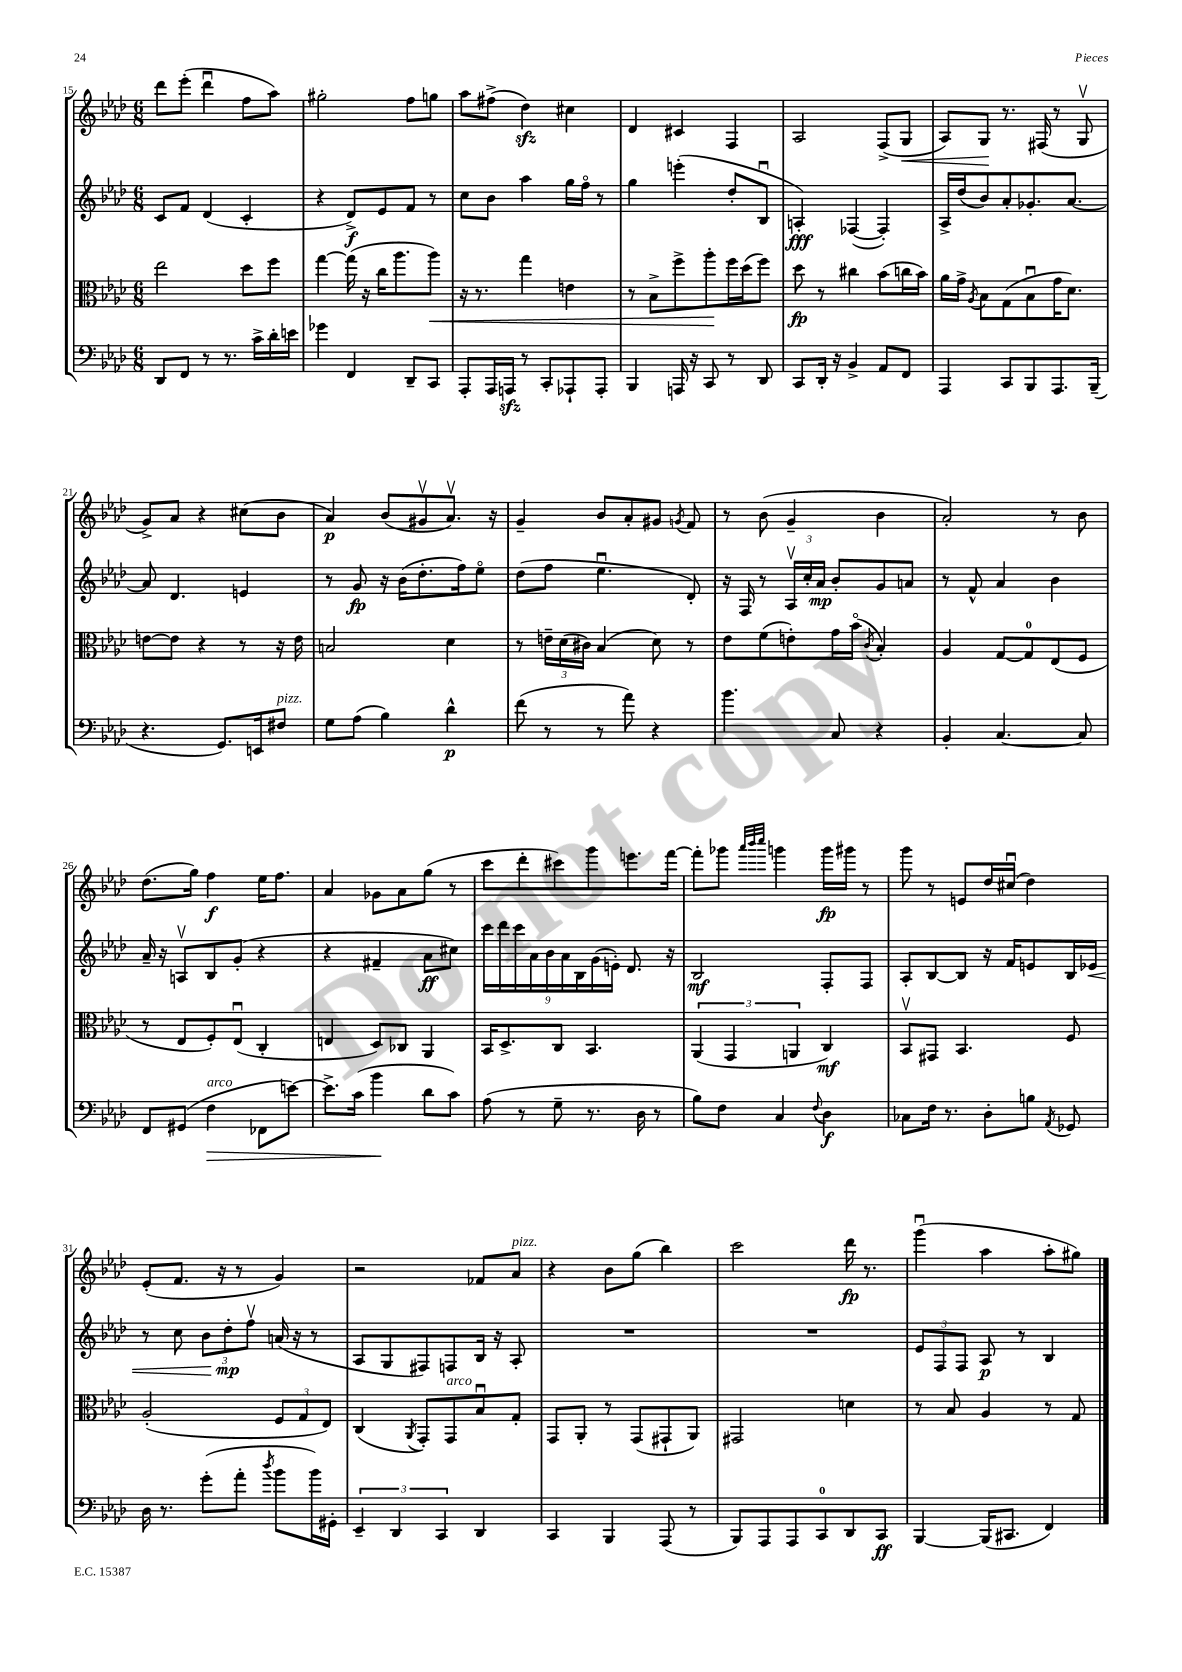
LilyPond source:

<<
\new StaffGroup <<
\new Staff = "s0" {
    \clef treble \key aes \major \numericTimeSignature \time 6/8
    \autoBeamOff des'''8[ ees'''8]-.( des'''4\downbow f''8[ aes''8]) |
    gis''2-. f''8[ g''8] |
    aes''8[ fis''8]->( des''4\sfz) cis''4 |
    des'4 cis'4 f4 |
    aes2 f8[->( g8]\< |
    aes8[) g8]\! r8. fis16( r8 g8\upbow |
    g'8[->) aes'8] r4 cis''8[( bes'8] |
    aes'4\p) bes'8[( gis'8\upbow aes'8.]\upbow) r16 |
    g'4-- bes'8[ aes'8-. gis'8] \acciaccatura { g'8 } f'8 |
    r8 bes'8( g'4-- bes'4 |
    aes'2-.) r8 bes'8 |
    des''8.[( g''16]) f''4\f ees''16[ f''8.] |
    aes'4 ges'8[ aes'8 g''8]( r8 |
    c'''8[ des'''8-. cis'''8) g'''8 e'''8. f'''16]~ |
    f'''8[-. ges'''8] \grace { aes'''32[ bes'''32 c''''32] } g'''4 g'''16[\fp gis'''16] r8 |
    g'''8 r8 e'8[ des''16 cis''16]\downbow( des''4) |
    ees'8[-.( f'8.] r16 r8 g'4) |
    r2 fes'8[ aes'8]^\markup { \italic "pizz." } |
    r4 bes'8[ g''8]( bes''4) |
    c'''2 des'''16\fp r8. |
    g'''4\downbow( aes''4 aes''8[-. gis''8]) \bar "|." |
}
\new Staff = "s1" {
    \clef treble \key aes \major \numericTimeSignature \time 6/8
    \autoBeamOff c'8[ f'8] des'4( c'4-. |
    r4 des'8[->\f) ees'8 f'8] r8 |
    c''8[ bes'8] aes''4 g''16[ f''16]\flageolet r8 |
    g''4 e'''4-.( des''8[-. bes8]\downbow |
    a4-.\fff) fes4~( fes4-.) |
    aes16[-> des''16( bes'8) aes'8-. ges'8.-. aes'8.]~ |
    aes'8 des'4. e'4 |
    r8 g'8\fp r16 bes'16[( des''8.-. f''16) ees''8]\flageolet |
    des''8[( f''8] ees''4.\downbow des'8-.) |
    r16 f16 r8 \tuplet 3/2 { aes16[\upbow c''16-. aes'16]\mp } bes'8[-. g'8 a'8] |
    r8 f'8-^ aes'4 bes'4 |
    aes'16-- r16 a8[\upbow bes8 g'8]-.( r4 |
    r4 fis'4-- aes'8[\ff cis''8]) |
    \tuplet 9/8 { c'''16[ des'''16 c'''16 aes'16 bes'16 aes'16 bes16 g'16( e'16]-.) } des'8. r16 |
    bes2\mf f8[-. f8] |
    aes8[-. bes8~ bes8] r16 f'16[ e'8 bes16 ees'16]\< |
    r8 c''8 \tuplet 3/2 { bes'8[ des''8-.\mp\! f''8]\upbow } a'16( r16 r8 |
    aes8[ g8 fis8) f8 bes16] r16 aes8-. |
    R2. |
    R2. |
    \tuplet 3/2 { ees'8[ f8 f8] } aes8\p r8 bes4 \bar "|." |
}
\new Staff = "s2" {
    \clef alto \key aes \major \numericTimeSignature \time 6/8
    \autoBeamOff ees''2 des''8[ f''8] |
    g''4~ g''16( r16 c''16[ aes''8. aes''8]\<) |
    r16 r8. g''4 e'4 |
    r8 bes8[-> f''8-> aes''8-.\! f''16 des''16( f''8]) |
    des''8\fp r8 cis''4 bes'8[( c''16 bes'16]) |
    aes'16[ g'16]-> \acciaccatura { aes8 } bes8[ g8( bes8\downbow g'16 des'8.]) |
    e'8[~ e'8] r4 r8 r16 e'16 |
    b2 des'4 |
    r8 \tuplet 3/2 { e'16[-- des'16( cis'16]) } bes4( des'8) r8 |
    ees'8[ f'8( e'8-.) g'16 bes'16]\flageolet( \acciaccatura { c'8 } bes4-.) |
    aes4 g8[~ g8-0 ees8( f8] |
    r8 ees8[ f8-.) ees8]\downbow( c4-. |
    e4 des8[) ces8] aes,4 |
    bes,16[ des8.-> c8] bes,4. |
    \tuplet 3/2 { aes,4( g,4 a,4 } c4\mf) |
    bes,8[\upbow gis,8] bes,4. f8 |
    aes2-.( \tuplet 3/2 { f8[ g8 ees8]) } |
    c4( \acciaccatura { aes,8 } g,8[-.) g,8^\markup { \italic "arco" } bes8\downbow g8]-. |
    g,8[ aes,8]-. r8 g,8[( gis,8-! aes,8]) |
    gis,2 d'4 |
    r8 bes8 aes4 r8 g8 \bar "|." |
}
\new Staff = "s3" {
    \clef bass \key aes \major \numericTimeSignature \time 6/8
    \autoBeamOff des,8[ f,8] r8 r8. c'16[-> des'16-. e'16] |
    ges'4 f,4 des,8[-- c,8] |
    aes,,8[-. aes,,16 a,,16]\sfz r8 c,8[-. aes,,8-! aes,,8]-. |
    bes,,4 a,,16 r16 c,8 r8 des,8 |
    c,8[ des,16]-. r16 bes,4-> aes,8[ f,8] |
    aes,,4 c,8[ bes,,8 aes,,8. bes,,16]--( |
    r4. g,8.[) e,16 fis8]^\markup { \italic "pizz." } |
    g8[ aes8]( bes4) des'4-^\p |
    f'8( r8 r8 aes'8) r4 |
    bes'4. c8 r4 |
    bes,4-. c4.~ c8 |
    f,8[ gis,8]( f4\>^\markup { \italic "arco" } fes,8[ e'8]~) |
    e'8.[-> c'16]( bes'4\! des'8[ c'8]) |
    aes8( r8 g8-- r8. des16 r8 |
    bes8[) f8] c4 \appoggiatura { f8 } des4\f |
    ces8[ f16] r8. des8[-. b8] \acciaccatura { aes,8 } ges,8 |
    des16 r8. g'8[-.( aes'8]-. \acciaccatura { des''8 } bes'8[ bes'16) gis,16]-. |
    \tuplet 3/2 { ees,4-- des,4 c,4 } des,4 |
    c,4 bes,,4 aes,,8( r8 |
    bes,,8[) aes,,8 aes,,8 c,8-0 des,8 c,8]\ff |
    bes,,4~ bes,,16[( cis,8.] f,4) \bar "|." |
}
>>
>>
\layout { \context { \Score currentBarNumber = #15 } }
